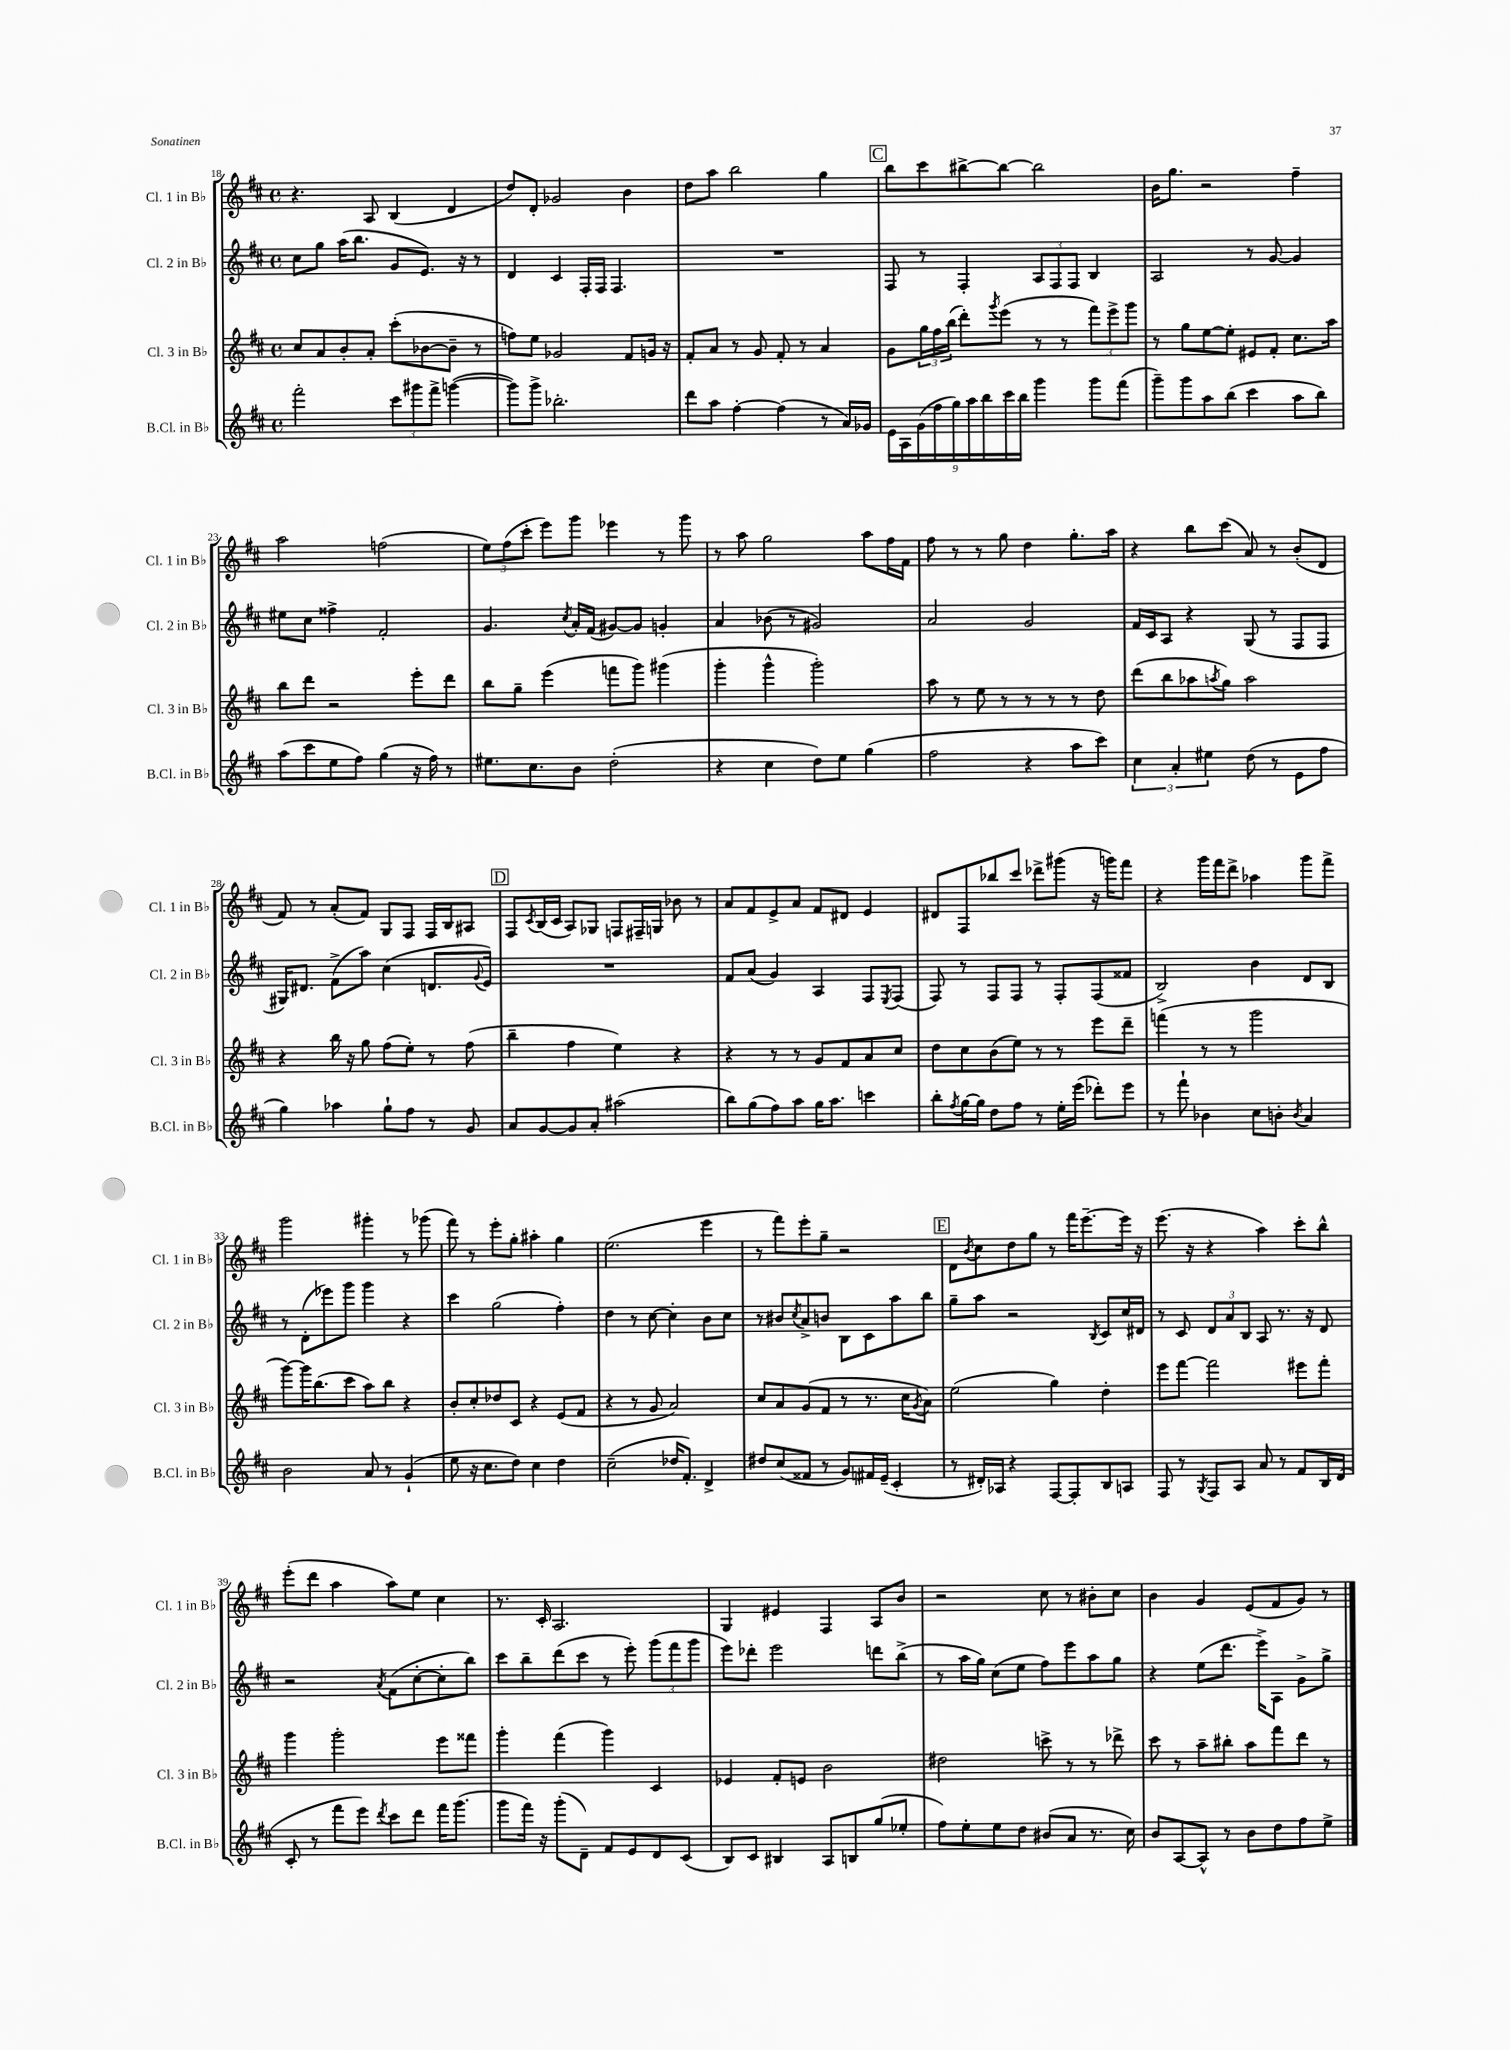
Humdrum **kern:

**kern	**kern	**kern	**kern
*staff4	*staff3	*staff2	*staff1
*clefG2	*clefG2	*clefG2	*clefG2
*k[f#c#]	*k[f#c#]	*k[f#c#]	*k[f#c#]
*M4/4	*M4/4	*M4/4	*M4/4
*met(c)	*met(c)	*met(c)	*met(c)
2fff#'\	8cc#/L	8cc#\L	4.r
.	8a/	8gg\J	.
.	8b'/	(16aa\LK	.
.	.	8.bb\J	.
.	8a'/J	.	8A/
12ccc#\L	(8ccc#'\L	8g/L	(4B/
12ggg#\	.	.	.
.	[8b-\	8.e/J)	.
12fff#^\J	.	.	.
([4ggg\	8b-~\]J	.	4d/
.	.	16r	.
.	8r	8r	.
=	=	=	=
8ggg\]L)	8ff\L)	4d/	8dd/L)
8ggg^\J	8ee\J	.	8d'/J
2.bb-'\	2g-/	4c#/	2g-/
.	.	16F#'/LL	.
.	.	16F#/JJ	.
.	.	4.F#/	.
.	8f#/L	.	4b\
.	16g/Jk	.	.
.	16r	.	.
=	=	=	=
8ddd\L	8f#'/L	1r	8dd\L
8aa\J	8a/J	.	8aa\J
[4ff#'\	8r	.	2bb\
.	8g/	.	.
(4ff#\]	8f#'/	.	.
.	8r	.	.
8r	4a/	.	4gg\
16a/LL)	.	.	.
16g-/JJ	.	.	.
=	=	=	=
18e\LL	8g\L	8F#/	8bb\L
18A\	.	.	.
(18g\	.	.	.
.	24gg\L	8r	8ccc#\
18ff#\	24ff#\	.	.
.	(24bb\JJ	.	.
18gg\)	.	.	.
.	8ddd'\L)	4F#'/	[8bb#^\
18aa\	.	.	.
18bb\	.	.	.
.	8qggg/	.	.
.	(8eee\J	.	8bb#\_J
18ccc#\	.	.	.
18bb\JJ	.	.	.
4ggg\	8r	12A/L	2bb#\]
.	.	12F#/	.
.	8r	.	.
.	.	12F#/J	.
8ggg\L	12fff#\L)	4B/	.
.	12eee^\	.	.
(8fff#\J	.	.	.
.	12ggg\J	.	.
=	=	=	=
8ggg~\L)	8r	2A/	16b\LK
.	.	.	8.gg\J
8ggg\	8gg\L	.	.
8aa\	[8ee\	.	2r
(8bb\J	8ee'\]J	.	.
4ccc#\	8e#/L	8r	.
.	8f#'/J	[8g/	.
8aa\L	8.cc#\L	4g/]	4ff#~\
8bb\J)	.	.	.
.	16aa\Jk	.	.
=	=	=	=
(8aa\L	8bb\L	8ee#\L	2aa\
8ccc#\	8ddd\J	8cc#\J	.
8ee\	2r	4ff##^\	.
8ff#\J)	.	.	.
(4gg\	.	2f#'/	(2ff\
16r	8eee'\L	.	.
16ff#\)	.	.	.
8r	8ddd\J	.	.
=	=	=	=
8.ee#\L	8bb\L	4.g/	12ee\L)
.	.	.	(12ff#\
.	8gg~\J	.	.
.	.	.	12ccc#'\J
8.cc#\	.	.	.
.	(4eee\	.	8eee\L)
.	.	8qcc#/	.
8b\J	.	16a'/LL	8ggg\J
.	.	(16f#/JJ	.
(2dd'\	8fff\L	[8g#/L)	4eee-\
.	8ggg\J)	8g#/]J	.
.	(4ggg#\	4g'/	8r
.	.	.	8ggg\
=	=	=	=
4r	4ggg'\	4a/	8r
.	.	.	8aa\
4cc#\	4ggg^^\	(8b-\	2gg\
.	.	8r	.
8dd\L)	2ggg'\)	2g#/)	.
8ee\J	.	.	.
(4gg\	.	.	8aa\L
.	.	.	16ff#\L
.	.	.	16f#\JJ
=	=	=	=
2ff#\	8aa\	2a/	8ff#\
.	8r	.	8r
.	8ee\	.	8r
.	8r	.	8gg\
4r	8r	2g/	4dd\
.	8r	.	.
8aa\L	8r	.	8.gg'\L
8ccc#\J)	8dd\	.	.
.	.	.	16aa\Jk
=	=	=	=
6cc#\	(8ddd\L	16f#/LL	4r
.	.	16c#/J	.
.	8bb\	8A/J	.
6a'/	.	.	.
.	8aa-\	4r	8bb\L
6ee#\	.	.	.
.	8qaa/	.	.
.	8gg\J)	.	(8ccc#\J
(8dd\	2aa\	(8G/	8a/)
8r	.	8r	8r
8e\L	.	8F#/L	(8b'/L
8ff#\J	.	8F#/J	8d/J
=	=	=	=
4gg\)	4r	16G#/LK)	8f#/)
.	.	8.d#/J	.
.	.	.	8r
4aa-\	16bb\	(8f#^\L	(8a'/L
.	16r	.	.
.	8gg\	8aa\J)	8f#/J)
8gg`\L	(8ff#\L	(4cc#\	8G/L
8ff#\J	8ee'\J)	.	8F#/J
8r	8r	8.d/L	16F#/LL
.	.	.	16B/J
8g/	(8ff#\	.	8A#/J
.	.	8qqg/	.
.	.	16e/Jk)	.
=	=	=	=
8a/L	4bb~\	1r	8F#/L
.	.	.	8qc#/
[8g/	.	.	(16B/L
.	.	.	16c#/JJ
8g/]	4ff#\	.	8A/L)
8a'/J	.	.	8G-/J
(2aa#\	4ee\)	.	8F/L
.	.	.	16F#~/L
.	.	.	16G/JJ
.	4r	.	8b-\
.	.	.	8r
=	=	=	=
8bb\L)	4r	8f#/L	8a/L
(8gg\	.	(8a/J	8f#/
8ff#\)	8r	4g/)	8e^/
8aa\J	8r	.	8a/J
16gg\LK	8g/L	4A/	8f#/L
8.aa\J	.	.	.
.	8f#/	.	8d#/J
4ccc\	8a/	8F#/L	4e/
.	.	8qE/	.
.	8cc#/J	(8F#/J	.
=	=	=	=
8bb'\L	8dd\L	8F#/)	8d#/L
8qff#/	.	.	.
[16gg\L	8cc#\	8r	8F#/
16gg\]JJ	.	.	.
8dd\L	(8b\	8F#/L	8bb-/
8ff#\J	8ee\J)	8F#/J	8ccc#/J
8r	8r	8r	8ddd-^\L
16ee'\LL	8r	8F#'/L	(8ggg#\J
(16eee\JJ	.	.	.
8ddd-'\L)	8eee\L	(8F#/	16r
.	.	.	16ggg\LK)
8eee\J	8ddd~\J	8f##/J	8fff#\J
=	=	=	=
8r	(4fff\	2B^/)	4r
8fff#`\	.	.	.
4b-\	8r	.	16ggg\LL
.	.	.	16fff#\J
.	8r	.	8ddd^\J
8cc#\L	2ggg\	4b\	4aa-\
8b'\J	.	.	.
8qb/	.	.	.
4a/	.	8d/L	8ggg\L
.	.	8B/J	8fff#^\J
=	=	=	=
2b\	[8ggg\L)	8r	2ggg\
.	16ggg\]K	(8d'\L	.
.	(8.bb\	.	.
.	.	8eee-\)	.
.	8ccc#\J	8ggg\J	.
8a/	8aa\L)	4ggg\	4ggg#'\
8r	8bb\J	.	.
(4g`/	4r	4r	8r
.	.	.	(8ggg-\
=	=	=	=
8ee\	8b'/L	4ccc#\	8fff#\)
16r	8cc#'/	.	8r
8.cc#\L	.	.	.
.	8dd-/	(2gg\	8eee'\L
8dd\J)	8c#/J	.	8gg'\J
4cc#\	4r	.	4aa#'\
4dd\	(8e/L	4ff#'\)	4gg\
.	8f#/J	.	.
=	=	=	=
(2cc#~\	4r	4dd\	(2.ee\
.	8r	8r	.
.	8g/	[8cc#\	.
16dd-/LK	2a/)	4cc#'\]	.
8.f#'/J)	.	.	.
4d^/	.	8b\L	4eee\
.	.	8cc#\J	.
=	=	=	=
8dd#/L	8cc#/L	8r	8r
(8cc#/	8a/	8b#/L	8fff#\L)
.	.	8qcc#/	.
8f##/J	(8g/	8a^/	8eee'\
8r	8f#/J	8b/J	8gg~\J
8g/L)	8r	8B\L	2r
16f#/L	8.r	8c#\	.
(16e~/JJ	.	.	.
4c#'/	.	8aa\	.
.	16cc#\LK	.	.
.	8qg/	.	.
.	8a\J)	8bb\J	.
=	=	=	=
8r	(2ee\	8gg~\L	8d\L
.	.	.	8qb/
16d#'/LL)	.	8aa\J	8cc#\
16A-/JJ	.	.	.
4r	.	2r	8dd\
.	.	.	8gg\J
[8F#/L	4gg\)	.	8r
8F#'/]	.	.	16fff#\LK
.	.	.	[8.eee~\
.	.	8qB/	.
8B/	4dd'\	8c#/L	.
8A/J	.	16cc#/L	16eee\]Jk
.	.	16d#/JJ	16r
=	=	=	=
8F#/	8eee\L	8r	(8.eee\
8r	[8fff#\J	8c#/	.
.	.	.	16r
8qG/	.	.	.
8F#/L	2fff#\]	12d/L	4r
.	.	12a/	.
8A/J	.	.	.
.	.	12B/J	.
8a/	.	8A/	4aa\)
8r	.	8.r	.
8f#/L	8eee#\L	.	8ccc#'\L
.	.	16r	.
16B/L	8fff#'\J	8d/	8bb^^\J
(16d/JJ	.	.	.
=	=	=	=
8c#'/	4ggg\	2r	(8eee'\L
8r	.	.	8ddd\J
8fff#\L	2ggg'\	.	4aa\
8eee\J)	.	.	.
8qddd/	.	8qa/	.
8ccc#\L	.	(8f#\L	8aa\L)
8ddd\J	.	[8cc#'\	8ee\J
16fff#\LK	8eee\L	8cc#'\]	4cc#\
(8.ggg\J	.	.	.
.	8fff##\J	8bb\J)	.
=	=	=	=
8ggg\L	4ggg'\	8ccc#\L	8.r
16fff#\Jk)	.	8bb~\	.
16r	.	.	16c#'/
(8ggg'\L	(4fff#\	(8ddd\	2.A/
8d~\J)	.	8ccc#\J	.
8f#/L	4ggg\)	8r	.
8e/	.	8eee'\)	.
8d/	4c#/	(12ggg\L	.
.	.	12fff#\	.
(8c#/J	.	.	.
.	.	12ggg\J	.
=	=	=	=
8B/L)	4e-/	8eee\L)	4G/
8c#/J	.	8ddd-'\J	.
4B#/	8f#'/L	2eee\	4e#/
.	8e/J	.	.
8A/L	2b\	.	4F#/
8B/	.	.	.
(8gg/	.	8ddd\L	8A/L
8ee-'/J	.	(8bb^\J	8b/J
=	=	=	=
8ff#\L)	2dd#\	8r	2r
8ee'\	.	16aa\LL	.
.	.	16gg\JJ)	.
8ee\	.	(8cc#\L	.
8dd\J	.	8ee\J	.
(8b#/L	8ccc^\	8ff#\L)	8cc#\
8a/J	8r	8eee\	8r
8.r	8r	8aa\	8b#'\L
.	8ddd-^\	8gg\J	8cc#\J
16cc#\)	.	.	.
=	=	=	=
8b/L	8ccc#\	4r	4b\
[8A/	8r	.	.
8A^^/]J	8aa~\L	(8ee\L	4g/
8r	8bb#'\J	8.ddd\J	.
8b\L	8aa\L	.	(8e/L
.	.	16eee^\LK)	.
8dd\	8fff#\	8A\J	8f#/
8ff#\	8ddd\J	8g^\L	8g/J)
8ee^\J	8r	8gg^\J	8r
==	==	==	==
*-	*-	*-	*-
